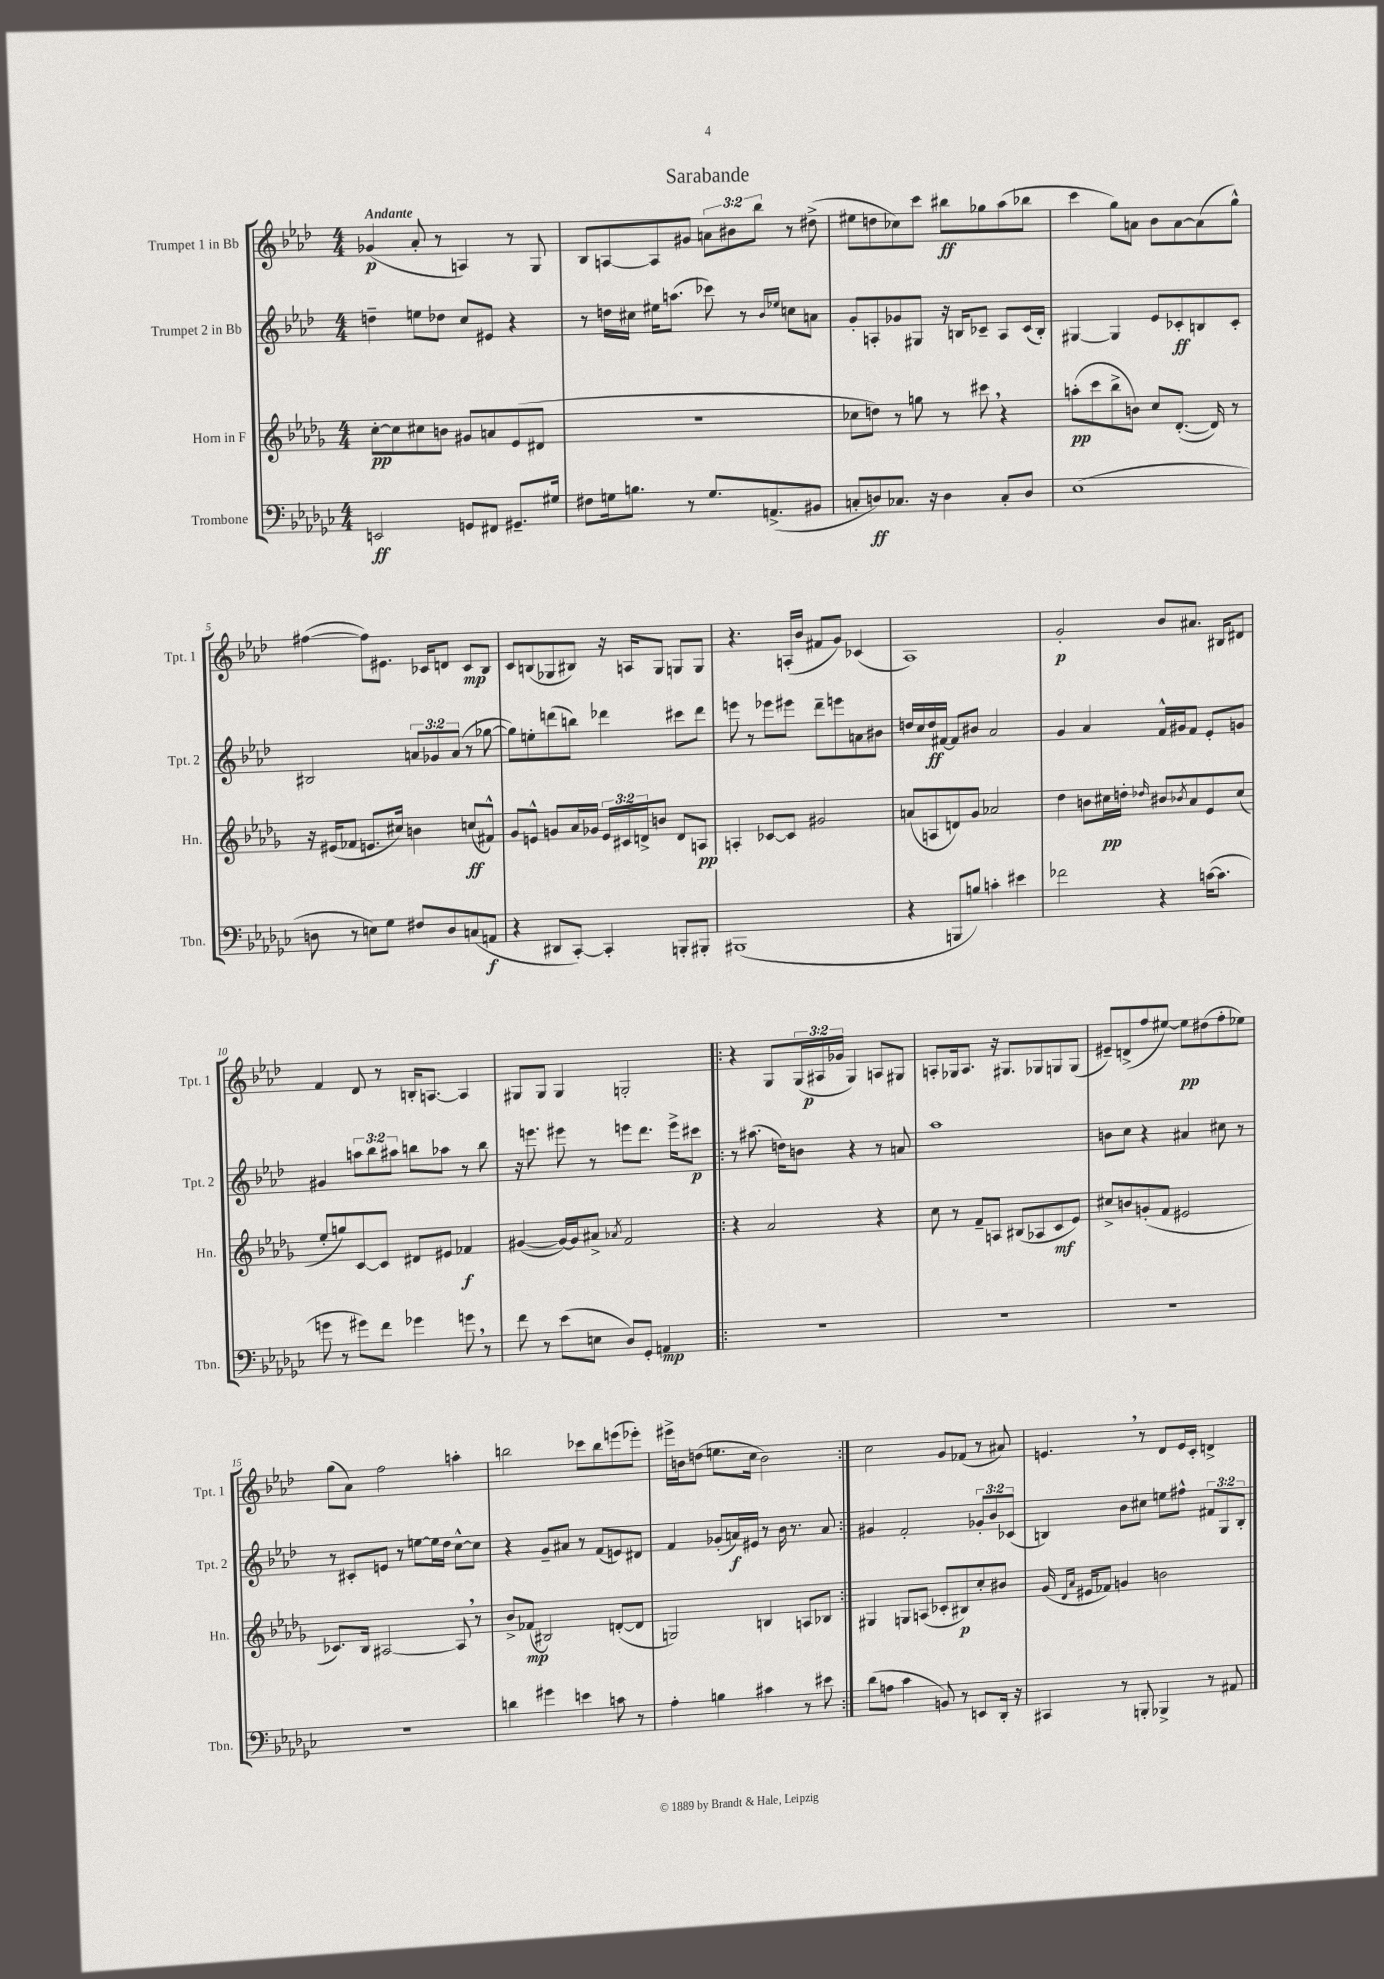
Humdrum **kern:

**kern	**kern	**kern	**kern
*staff4	*staff3	*staff2	*staff1
*clefF4	*clefG2	*clefG2	*clefG2
*k[b-e-a-d-g-c-]	*k[b-e-a-d-g-]	*k[b-e-a-d-]	*k[b-e-a-d-]
*M4/4	*M4/4	*M4/4	*M4/4
2EE	[8cc'	4dd~	(4g-
.	8cc]	.	.
.	8cc#	8ee	8a-'
.	8b	8dd-	8r
8GG	8g#	8cc	4A)
8FF#	8a	8e#	.
8.GG#~	(8e-	4r	8r
.	8d#	.	8G
16G#	.	.	.
=	=	=	=
8F#	1r	8r	8B-
16G	.	16dd	[8A
8.B	.	16cc#	.
.	.	16ee#	8A]
.	.	(8.aa	.
8r	.	.	8g#
8.G	.	8ccc-)	12a
.	.	.	12b#
.	.	8r	.
.	.	.	12bb-
(8.AA^	.	.	.
.	.	16qqb-	.
.	.	16qqee-	.
.	.	8cc	8r
8BB#	.	8a	(8dd#^
=	=	=	=
8C'	8cc-	8g'	8ee#
8D)	8dd)	8A'	8dd
8.C-	8r	8g-	8cc-)
.	8gg	8G#	8ccc
16r	.	.	.
4D	8r	16r	8bb#
.	.	16B	.
.	8ccc#	8c-~	8gg-
8C-'	4r	8A	(8aa-
8D	.	(16c-	8bb-
.	.	16B')	.
=	=	=	=
(1E-	(8aa'	[4G#	4ccc
.	8ccc	.	.
.	8bb-^	4G#]	8gg)
.	8b)	.	8a
.	8cc	8e-	8b-
.	([8.d-'	8c-'	[8a
.	.	8B	(8a]
.	16d-])	.	.
.	8r	8c-'	8gg^^)
=	=	=	=
8D	16r	2B#	([4ff#
.	(16e#	.	.
8r	8f-	.	.
8E)	8.e	.	8ff#])
8G-	.	.	8.e#
.	16cc#)	.	.
8F#	4b	12a	.
.	.	.	16c-
.	.	12g-	.
8D	.	.	8d
.	.	(12a	.
(8C	(8cc	8r	8c-
8AA	8f#^^)	[8gg-	8B-
=	=	=	=
4r	8g-	8gg-])	8c
.	8e^^	8ee'	(8B
8DD#	8g	(8ddd	8G-
[8CC-')	16a-	8bb)	8B#)
.	16g-	.	.
4CC-']	24e	4ddd-	16r
.	24c#	.	.
.	.	.	16A
.	24d^	.	.
.	8b	.	8G-
8BBB'	8d	8ccc#	8G
8BBB#'	8A	8ddd-	8G
=	=	=	=
(1BBB#	4A'	8eee	4.r
.	.	8r	.
.	[8c-	8eee-	.
.	8c-]	8eee#	(16A'
.	.	.	16b-
.	2g#	8ddd-~	8f#
.	.	8eee	8g)
.	.	8a	(4c-
.	.	8b#	.
=	=	=	=
4r	(8a	16dd	1A-)
.	.	16cc	.
.	8A	16dd	.
.	.	[16f#	.
8BBB	8d)	8f#]	.
8B)	8g-	8b#	.
4c'	2a-	2a-	.
4e#	.	.	.
=	=	=	=
2f-	4dd-	4g	2g'
.	8b	4a-	.
.	16cc#	.	.
.	16dd'	.	.
.	16qqdd-	.	.
4r	8b#	16f^^	8b-
.	.	16g#	.
.	8qb-	.	.
.	8a-	8f	8.a#
([16c	8e-	8e-'	.
8.c]	.	.	16B#
.	(8cc#	8g	8d#
=	=	=	=
8g	8ee-'	4g#	4f
8r	8gg)	.	.
8g#)	[8c	12aa	8d-
.	.	12bb-	.
8f	8c]	.	8r
.	.	12aa#	.
4g-	8d#	8bb	16B'
.	.	.	[8.A
.	8e#	8aa-	.
8g	4f-	8r	4A]
8r	.	8bb	.
=	=	=	=
8f	([4g#	16r	8G#
.	.	8.eee	.
8r	.	.	8G#
(8e-	16g#_)	8eee#	4G#
.	16g#]	.	.
8E	8a#^	8r	.
.	8qa-	.	.
8D-)	2f	8eee	2G'
8GG-'	.	8.ddd-	.
4AA	.	.	.
.	.	16eee^	.
.	.	8ccc#	.
=!|:	=!|:	=!|:	=!|:
1r	4r	8r	4r
.	.	(8.aa#	.
.	2a-	.	8G
.	.	16dd)	.
.	.	8b	(24G
.	.	.	24A#
.	.	.	24g-
.	.	4r	4G)
.	4r	8r	8A
.	.	8a	8G#
=	=	=	=
1r	8cc	1aa-	8A'
.	8r	.	16G-
.	.	.	8.A
.	8f~	.	.
.	8A	.	16r
.	.	.	8.G#
.	(8B#	.	.
.	8A-	.	8G-
.	8c	.	8G
.	8e-)	.	(8G
=	=	=	=
1r	8cc#^	8b	8e#~)
.	8b	8cc	(8d^
.	(8g'	4r	8ff
.	8f	.	[8ee#)
.	2e#	4a#	8ee#]
.	.	.	(8dd#
.	.	8cc#	8ff'
.	.	8r	8ee-)
=	=	=	=
1r	8.c-)	8r	(8gg
.	.	8c#'	8a-)
.	16B-	.	.
.	[2A#	8e	2ff
.	.	8r	.
.	.	[8ee	.
.	.	16ee]	.
.	.	16dd-	.
.	8A#]	[8cc^^	4aa'
.	8r	8cc]	.
=	=	=	=
4d	8b-^	4r	2bb
.	(8f-	.	.
4g#	2B#)	8g~	.
.	.	8a#	.
4e	.	8r	8ccc-
.	.	(8f	8bb
8c	([8d'	8e)	(8eee
8r	8d]	8d#	8eee-')
=	=	=	=
4A-'	2G)	4f	16eee#^
.	.	.	16b
.	.	.	(8dd
4B	.	(8g-'	8.ee
.	.	16a)	.
.	.	16e#	16cc
4c#	4B	8r	2b)
.	.	16b-	.
.	.	8.r	.
8r	8A	.	.
8e#	8B-	8a	.
=:|!	=:|!	=:|!	=:|!
(8d-	4G#	4g#	2cc
8A	.	.	.
4c-	8G	2f'	.
.	(8A	.	.
8BB)	8c-'	.	8g
8r	8B#)	.	(8f-
8EE	8cc'	12g-'	8r
.	.	12b-	.
16DD-'	8b#	.	8a#)
.	.	(12c-	.
16r	.	.	.
=	=	=	=
4CC#	(16g-	4B)	4.e
.	16qqd-	.	.
.	16qqa-	.	.
.	16e#	.	.
.	8f-)	.	.
8r	4g	8b-	.
8BBB'	.	8cc#	8r
4BBB-^	2b	8ee	8d-
.	.	8ff#^^	16e
.	.	.	16c'
8r	.	12f#	4d^
.	.	12G	.
8AA#	.	.	.
.	.	12B'	.
==	==	==	==
*-	*-	*-	*-
